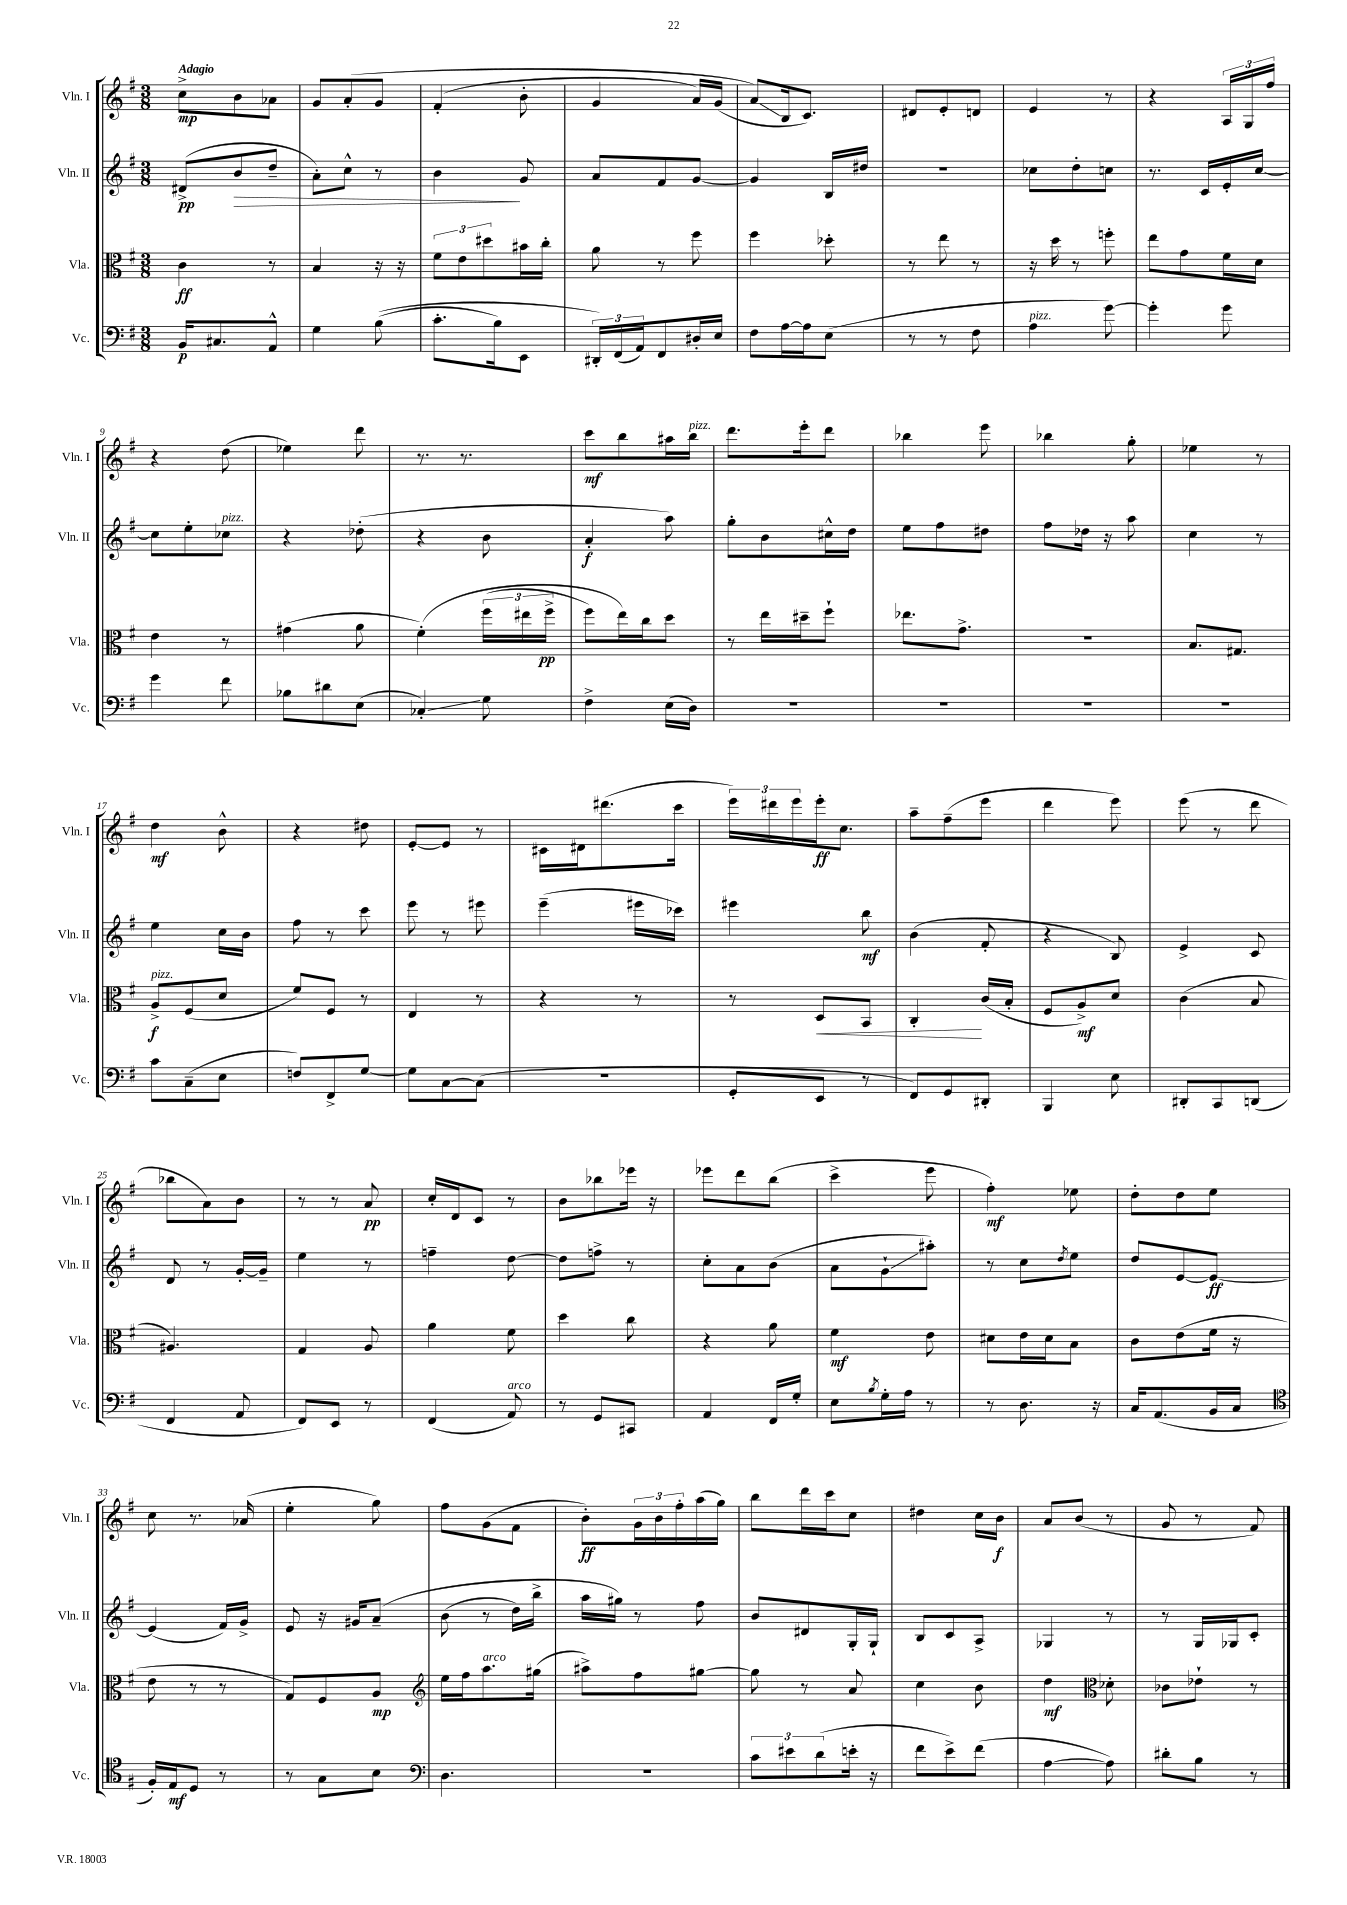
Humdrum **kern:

**kern	**kern	**kern	**kern
*staff4	*staff3	*staff2	*staff1
*clefF4	*clefC3	*clefG2	*clefG2
*k[f#]	*k[f#]	*k[f#]	*k[f#]
*M3/8	*M3/8	*M3/8	*M3/8
16BB	4c	(8d#^	8cc^
8.C#	.	.	.
.	.	8b	8b
8AA^^	8r	8dd~	8a-
=	=	=	=
4G	4B	8a')	8g
.	.	8cc^^	&(8a'
&((8B	16r	8r	8g
.	16r	.	.
=	=	=	=
8.c'	12f#	4b	(4f#'
.	12e	.	.
.	12dd#	.	.
16B)	.	.	.
8EE	16b#	8g	8b'
.	16cc'	.	.
=	=	=	=
24DD#'&)	8a	8a	4g
(24FF#	.	.	.
24AA)	.	.	.
8FF#	8r	8f#	.
16D#'	8ff#	[8g	16a)
16E	.	.	(16g
=	=	=	=
8F#	4ff#	4g]	8a&)
[16A	.	.	16B
16A]	.	.	8.c)
(8E	8dd-'	16B	.
.	.	16dd#	.
=	=	=	=
8r	8r	4.r	8d#
8r	8ee	.	8e'
8F#	8r	.	8d
=	=	=	=
4A	16r	8cc-	4e
.	16dd	.	.
.	8r	8dd'	.
[8g)	8ff'	8cc	8r
=	=	=	=
4g']	8ee	8.r	4r
.	8g	.	.
.	.	16c	.
8g	16f#	16e'	24A
.	.	.	24G
.	16d	[16cc	.
.	.	.	24ff#
=	=	=	=
4g	4e	8cc]	4r
.	.	8ee'	.
8f#	8r	8cc-	(8dd
=	=	=	=
8B-	(4g#	4r	4ee-)
8d#	.	.	.
(8E	8a	(8dd-'	8ddd
=	=	=	=
4C-')	&(4f#')	4r	8.r
.	.	.	8.r
8G	(24ff#	8b	.
.	24ee#	.	.
.	24ff#^	.	.
=	=	=	=
4F#^	8ff#)	4a'	8ccc
.	16ee&)	.	8bb
.	16cc	.	.
(16E	8dd	8aa)	16aa#
16D)	.	.	16bb
=	=	=	=
4.r	8r	8gg'	8.ddd
.	16ee	8b	.
.	16dd#~	.	16eee'
.	8ff#`	16cc#^^	8ddd
.	.	16dd	.
=	=	=	=
4.r	8.ee-	8ee	4bb-
.	.	8ff#	.
.	8.g^	.	.
.	.	8dd#	8eee
=	=	=	=
4.r	4.r	8ff#	4bb-
.	.	16dd-	.
.	.	16r	.
.	.	8aa	8gg'
=	=	=	=
4.r	8.B	4cc	4ee-
.	8.G#	.	.
.	.	8r	8r
=	=	=	=
8c	8A^	4ee	4dd
(8C~	(8F#	.	.
8E	8d	16cc	8b^^
.	.	16b	.
=	=	=	=
8F)	8f#)	8ff#	4r
8FF#^	8F#	8r	.
[8G	8r	8ccc	8dd#
=	=	=	=
8G]	4E	8eee	[8e'
[8C	.	8r	8e]
(8C]	8r	8eee#	8r
=	=	=	=
4.r	4r	(4eee~	16c#
.	.	.	16d#
.	.	.	(8.ddd#
.	8r	16eee#	.
.	.	16ccc-)	16ccc
=	=	=	=
8GG'	8r	4eee#	24eee)
.	.	.	24ddd#
.	.	.	24eee
8EE	8D	.	16eee'
.	.	.	8.cc
8r	8BB	8bb	.
=	=	=	=
8FF#)	4C'	(4b	8aa~
8GG	.	.	(8ff#~
8DD#'	(16c	8f#'	8eee
.	16B'	.	.
=	=	=	=
4BBB	8F#	4r	4ddd
.	8A^)	.	.
8E	8d	8B)	8eee)
=	=	=	=
8DD#'	(4c	4e^	(8eee
8CC	.	.	8r
(8DD	8B	8c	8ddd
=	=	=	=
4FF#	4.A#)	8d	8bb-
.	.	8r	8a)
8AA	.	[16g'	8b
.	.	16g~]	.
=	=	=	=
8FF#)	4G	4ee	8r
8EE	.	.	8r
8r	8A	8r	8a
=	=	=	=
(4FF#	4a	4ff~	16cc'
.	.	.	16d
.	.	.	8c
8AA)	8f#	[8dd	8r
=	=	=	=
8r	4dd	8dd]	8b
8GG	.	8ff^	8bb-
8CC#	8cc	8r	16eee-
.	.	.	16r
=	=	=	=
4AA	4r	8cc'	8eee-
.	.	8a	8ddd
16FF#	8a	(8b	(8bb
16G'	.	.	.
=	=	=	=
8E	4f#	8a	4ccc^
8qB	.	.	.
16G'	.	8g`	.
16A	.	.	.
8r	8e	8aa#')	8eee
=	=	=	=
8r	8d#	8r	4ff#')
8.D	16e	8cc	.
.	16d#	.	.
.	.	8qdd	.
.	8B	8ee	8ee-
16r	.	.	.
=	=	=	=
16C	8c	8dd	8dd'
(8.AA	.	.	.
.	(8e	[8e	8dd
16BB	16f#	8e_	8ee
16C	16r	.	.
=	=	=	=
*clefC4	*	*	*
16F#')	8e	(4e]	8cc
16E	.	.	.
8D	8r	.	8.r
8r	8r	16f#)	.
.	.	16g^	(16a-
=	=	=	=
8r	8G)	8e	4ee'
8G	8F#	16r	.
.	.	16g#	.
8B	8A	&(8a~	8gg)
=	=	=	=
*clefF4	*clefG2	*	*
4.D	16ee	(8b	8ff#
.	16ff#	.	.
.	8.aa	8r	(8g
.	.	16dd)	8f#
.	(16gg#	16bb^	.
=	=	=	=
4.r	8aa#^)	16aa	8b')
.	.	16gg#&)	.
.	8ff#	8r	24g
.	.	.	24b
.	.	.	24ff#'
.	[8gg#	8ff#	(16aa
.	.	.	16gg)
=	=	=	=
12c	8gg#]	8b	8bb
12e#	.	.	.
.	8r	8d#	16ddd
(12d	.	.	.
.	.	.	16ccc
16e'	8a	16G'	8cc
16r	.	16G`	.
=	=	=	=
8f#	4cc	8B	4dd#
8e^)	.	8c	.
(8f#	8b	8A^	16cc
.	.	.	16b
=	=	=	=
[4A	4dd	4G-	8a
.	.	.	(8b
*	*clefC3	*	*
8A])	8d-'	8r	8r
=	=	=	=
8d#'	8c-	8r	8g
8B	8e-`	16G	8r
.	.	16G-	.
8r	8r	8c'	8f#)
==	==	==	==
*-	*-	*-	*-
